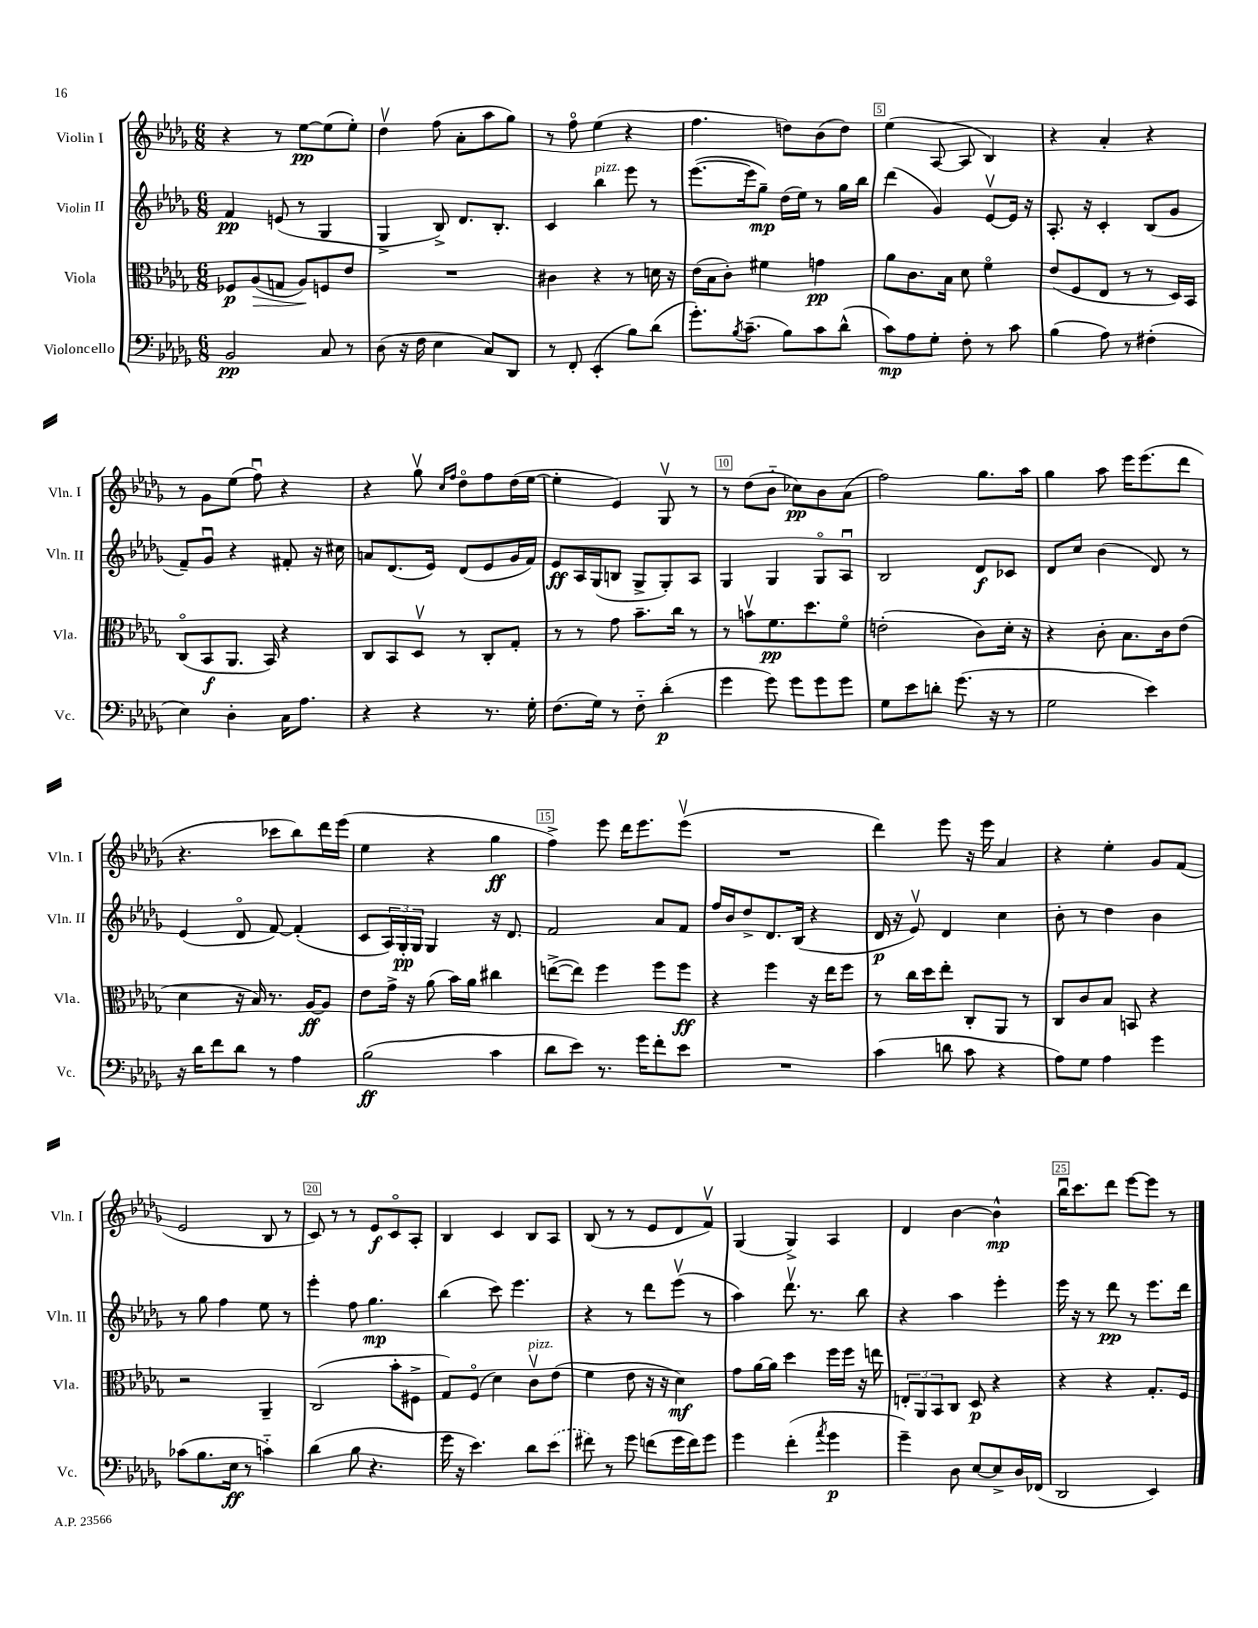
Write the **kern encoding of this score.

**kern	**kern	**kern	**kern
*staff4	*staff3	*staff2	*staff1
*clefF4	*clefC3	*clefG2	*clefG2
*k[b-e-a-d-g-]	*k[b-e-a-d-g-]	*k[b-e-a-d-g-]	*k[b-e-a-d-g-]
*M6/8	*M6/8	*M6/8	*M6/8
2BB-	8F-	4f	4r
.	(8A-	.	.
.	8G	(8e	8r
.	8A-)	8r	[8ee-
8C	8F	4G-	(8ee-]
8r	8e-	.	8ee-')
=	=	=	=
(8D-	2.r	4G-^	4dd-v
16r	.	.	.
16F	.	.	.
4E-	.	8B-^)	(8ff
.	.	8.d-	8a-'
8C)	.	.	8aa-
.	.	8.B-'	.
8DD-	.	.	8gg-)
=	=	=	=
8r	4c#	4c	8r
8FF'	.	.	8ffo
(4EE-'	4r	4bb-	(4ee-
8B-)	8r	8eee-	4r
(8d-	16d	8r	.
.	16r	.	.
=	=	=	=
8.g-')	(16e-	([8.eee-	4.ff
.	16B-	.	.
.	8c')	.	.
8qB-	.	.	.
(8.c~	.	16eee-]	.
.	4f#	8gg-~)	.
8B-)	.	(16dd-	8dd)
.	.	16ee-)	.
8c	4g	8r	(8b-
(8d-^^	.	16gg-	8dd)
.	.	16bb-	.
=	=	=	=
8c)	8a-	(4ddd-	(4ee-
8A-	8.c	.	.
8G-'	.	4g-)	[8A-
.	16B-	.	.
8F'	8d-	.	8A-]
8r	4fo	[8e-v	4B-)
8c	.	16e-]	.
.	.	16r	.
=	=	=	=
(4B-	(8e-	8.A-'	4r
.	8F	.	.
.	.	16r	.
8A-)	8E-	4c'	4a-'
8r	8r	.	.
(4F#'	8r	(8B-	4r
.	16D-)	8g-	.
.	16BB-	.	.
=	=	=	=
4E-)	(8Co	8f~)	8r
.	8BB-	8g-u	8g-
4D-'	8.AA-	4r	(8ee-
.	.	.	8ffu)
.	16BB-)	.	.
16C	4r	8f#'	4r
8.A-	.	.	.
.	.	16r	.
.	.	16cc#	.
=	=	=	=
4r	8C	8a	4r
.	8BB-	(8.d-	.
4r	8D-v	.	8gg-v
.	.	16e-)	.
.	.	.	16qqcc
.	.	.	16qqff
.	8r	(8d-	8dd-o
8.r	8C'	8e-	8ff
.	8G-'	16g-	(16dd-
16G-'	.	16f)	[16ee-
=	=	=	=
(8.F	8r	8e-	4ee-']
.	8r	16A-	.
16G-)	.	(16G-	.
8r	8g-	8B	4e-)
8F'~	8.b-~	8G-^	.
(4d-'	.	8G-')	8G-v
.	16cc	.	.
.	8r	8A-	8r
=	=	=	=
4g-	8r	4G-	8r
.	8bv	.	(8dd-
8g-)	8.f	4G-	8b-'~
8g-	.	.	8cc-)
.	8.dd-	.	.
8g-	.	8G-o	8b-
8g-	8fo	8A-u	(8a-
=	=	=	=
8G-	(2e'	2B-	2ff)
8e-	.	.	.
8d'	.	.	.
(8.g-	.	.	.
.	8c)	8d-	8.gg-
16r	.	.	.
8r	16d-'	8c-	.
.	16r	.	16aa-
=	=	=	=
2G-	4r	8d-	4gg-
.	.	8cc	.
.	8c'	(4b-	8aa-
.	8.B-	.	16eee-
.	.	.	(8.eee-
4e-)	.	8d-)	.
.	16c	.	.
.	(8e-	8r	8ddd-
=	=	=	=
16r	4d-	(4e-	4.r
16d-	.	.	.
8f	.	.	.
8d-	16r	8d-o	.
.	16B-)	.	.
8r	8.r	[8f)	8ccc-
4A-	.	(4f']	8bb-)
.	[16A-	.	.
.	8A-]	.	16ddd-
.	.	.	(16eee-
=	=	=	=
(2B-	8e-	8c	4ee-
.	16g-^	24A-)	.
.	.	24G-'	.
.	16r	.	.
.	.	24G-	.
.	(8a-	4G-	4r
.	16b-)	.	.
.	16a-	.	.
4c	4cc#	16r	4gg-
.	.	8.d-	.
=	=	=	=
8d-	([8ee^	2f	4ff^)
8e-)	8ee])	.	.
8.r	4ff	.	8eee-
.	.	.	16ddd-
16g-	.	.	8.eee-
8f'	8ff	8a-	.
8e-	8ff	8f	(8eee-v
=	=	=	=
2.r	4r	16ff	2.r
.	.	16b-	.
.	.	8dd-^	.
.	4ff	8.d-	.
.	.	(16B-	.
.	16r	4r	.
.	16ee-	.	.
.	8ff	.	.
=	=	=	=
(4c	8r	16d-	4ddd-)
.	.	16r	.
.	16cc	8e-v)	.
.	16dd-	.	.
8d	8ee-'	4d-	8eee-
8c	8C'	.	16r
.	.	.	16eee-
4r	8AA-	4cc	4a-
.	8r	.	.
=	=	=	=
8A-)	8C	8b-'	4r
8G-	8c	8r	.
4A-	8B-	4dd-	4ee-'
.	8BB	.	.
4g-	4r	4b-	8g-
.	.	.	(8f
=	=	=	=
(8c-	2r	8r	2e-
8.B-	.	8gg-	.
.	.	4ff	.
16E-	.	.	.
8r	.	.	.
4c'~)	4AA-~	8ee-	8B-
.	.	8r	8r
=	=	=	=
(4d-	(2C	4eee-'	8c)
.	.	.	8r
8B-	.	8ff	8r
4.r	.	4.gg-	8e-
.	8b-'	.	8co
.	8F#^	.	8A-'
=	=	=	=
16g-	8G-)	(4bb-	4B-
16r	.	.	.
4.e-)	(8Fo	.	.
.	4d-)	8ccc)	4c
.	.	4.eee-	.
8d-	8cv	.	8B-
(8e-	(8e-	.	8A-
=	=	=	=
8f#)	4f	4r	(8B-
8r	.	.	8r
8g-	8e-	8r	8r
(8f	16r	8ddd-	8e-
.	16r	.	.
16g-	4d-)	(8eee-v	8d-
16f)	.	.	.
8g-	.	8r	8fv)
=	=	=	=
4g-	8g-	4aa-)	(4G-
.	[16a-	.	.
.	16a-]	.	.
(4f'	4dd-	8.ddd-v	4G-^)
.	.	8.r	.
8qa-	.	.	.
4g-	16ff	.	4A-
.	16ff	.	.
.	16r	8bb-	.
.	16ee	.	.
=	=	=	=
4g-~)	12E'	4r	4d-
.	12AA-	.	.
.	12BB-	.	.
8D-	8C	4aa-	[4b-
[8E-	8D-	.	.
8E-^]	4r	4eee-'	4b-^^]
16D-	.	.	.
(16FF-	.	.	.
=	=	=	=
2DD-	4r	16eee-	16bb-u
.	.	16r	8.ccc
.	.	8r	.
.	4r	8ddd-	8ddd-
.	.	8r	[8eee-
4EE-)	8.G-'	8.eee-	8eee-]
.	.	.	8r
.	16F	16ddd-	.
==	==	==	==
*-	*-	*-	*-
